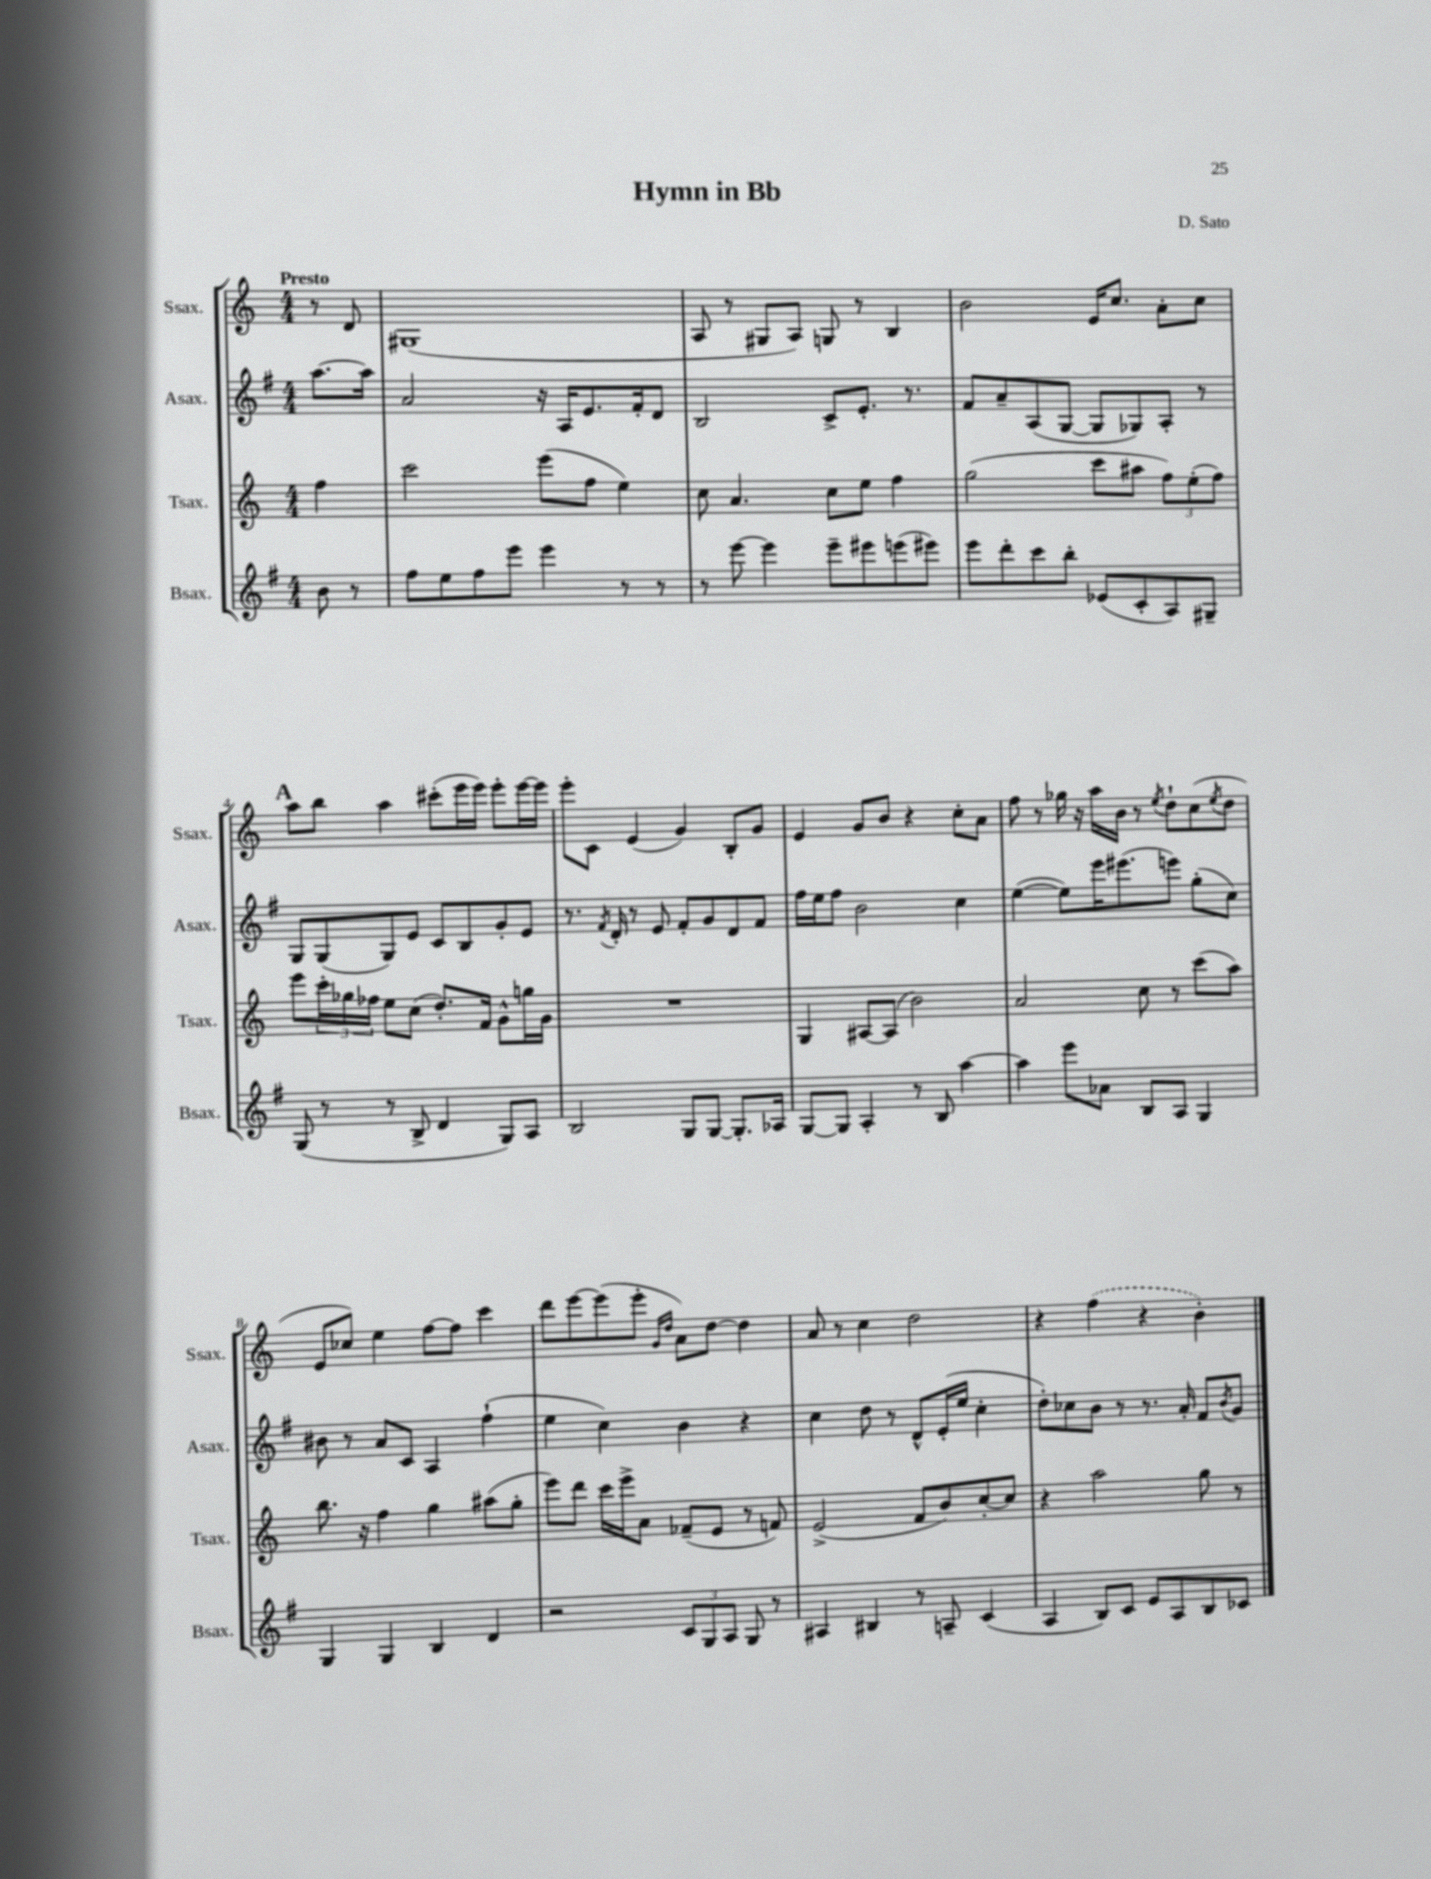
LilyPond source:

\header { title = "Hymn in Bb" composer = "D. Sato" }
<<
\new StaffGroup <<
\new Staff = "s0" \with { instrumentName = "Ssax." shortInstrumentName = "Ssax." } {
    \clef treble \key c \major \numericTimeSignature \time 4/4 \partial 4 \tempo "Presto"
    r8 d'8 |
    gis1( |
    a8 r8 gis8 a8) g8 r8 b4 |
    b'2 e'16 c''8. a'8-. c''8 |
    \mark \markup { \bold "A" } a''8 b''8 a''4 cis'''8-.( e'''16 e'''16) e'''8-. e'''16~ e'''16 |
    e'''8-. c'8 e'4( g'4) b8-. g'8 |
    e'4 g'8 b'8 r4 c''8-. a'8 |
    f''8 r8 ges''16 r16 a''16 b'16 r8 \acciaccatura { e''8 } d''8-! c''8( \acciaccatura { e''8 } d''8 |
    e'8 ces''8) e''4 f''8~ f''8 c'''4 |
    d'''8 e'''8~ e'''8( e'''8-. \grace { g'16 d''16 } a'8) d''8~ d''4 |
    a'8 r8 c''4 d''2 |
    r4 \once \slurDashed f''4( r4 b'4-.) \bar "|." |
}
\new Staff = "s1" \with { instrumentName = "Asax." shortInstrumentName = "Asax." } {
    \clef treble \key g \major \numericTimeSignature \time 4/4 \partial 4
    a''8.~ a''16 |
    a'2 r16 a16 e'8. fis'16-. d'8 |
    b2 c'8-> e'8.-. r8. |
    fis'8 a'8-- a8( g8~ g8 ges8) a8-. r8 |
    \mark \markup { \bold "A" } g8 g8( g8) e'8 c'8 b8 g'8-. e'8 |
    r8. \acciaccatura { fis'8 } d'16-. r8 e'8 fis'8-. g'8 d'8 fis'8 |
    fis''16 e''16 fis''8 b'2 c''4 |
    e''4~( e''8) e'''16 eis'''8.( e'''8) g''8-.( c''8) |
    bis'8 r8 a'8 c'8 a4 fis''4-!( |
    e''4 c''4) b'4 r4 |
    c''4 d''8 r8 d'8-^ e'16-.( e''16 c''4-. |
    d''8-.) ces''8 b'8 r8 r8. a'16-. fis'8 \acciaccatura { b'8 } g'8 \bar "|." |
}
\new Staff = "s2" \with { instrumentName = "Tsax." shortInstrumentName = "Tsax." } {
    \clef treble \key c \major \numericTimeSignature \time 4/4 \partial 4
    f''4 |
    c'''2 e'''8( f''8 e''4) |
    c''8 a'4. c''8 e''8 f''4 |
    g''2( c'''8 ais''8 \tuplet 3/2 { f''8) e''8-.( f''8) } |
    \mark \markup { \bold "A" } e'''8 \tuplet 3/2 { c'''16-. ges''16 fes''16 } e''8 c''8( d''8.-.) f'16 g'8-^ g''16 g'16 |
    R1 |
    g4 ais8~ ais8( b'2) |
    a'2 c''8 r8 c'''8( a''8) |
    b''8. r16 f''4 g''4 ais''8( g''8-. |
    e'''8) d'''8 c'''16 e'''16-> a'8 fes'8--( e'8 r8 f'8) |
    e'2->( f'8 b'8) c''8~-. c''8 |
    r4 a''2 g''8 r8 \bar "|." |
}
\new Staff = "s3" \with { instrumentName = "Bsax." shortInstrumentName = "Bsax." } {
    \clef treble \key g \major \numericTimeSignature \time 4/4 \partial 4
    b'8 r8 |
    fis''8 e''8 fis''8 e'''8 e'''4 r8 r8 |
    r8 e'''8~ e'''4 e'''8-- eis'''8 e'''8( eis'''8) |
    e'''8 d'''8-. c'''8 b''8-. ees'8( c'8-. a8) gis8-- |
    \mark \markup { \bold "A" } g8( r8 r8 b8-> d'4 g8) a8 |
    b2 g8 g8~ g8.-. aes16 |
    g8~ g8 a4-. r8 b8 a''4~ |
    a''4 e'''8 aes'8 b8 a8 g4 |
    g4 g4 b4 d'4 |
    r2 \tuplet 3/2 { c'8 g8 a8 } g8 r8 |
    ais4 bis4 r8 a8-- c'4( |
    a4 b8) c'8 e'8 a8 b8 ces'8 \bar "|." |
}
>>
>>
